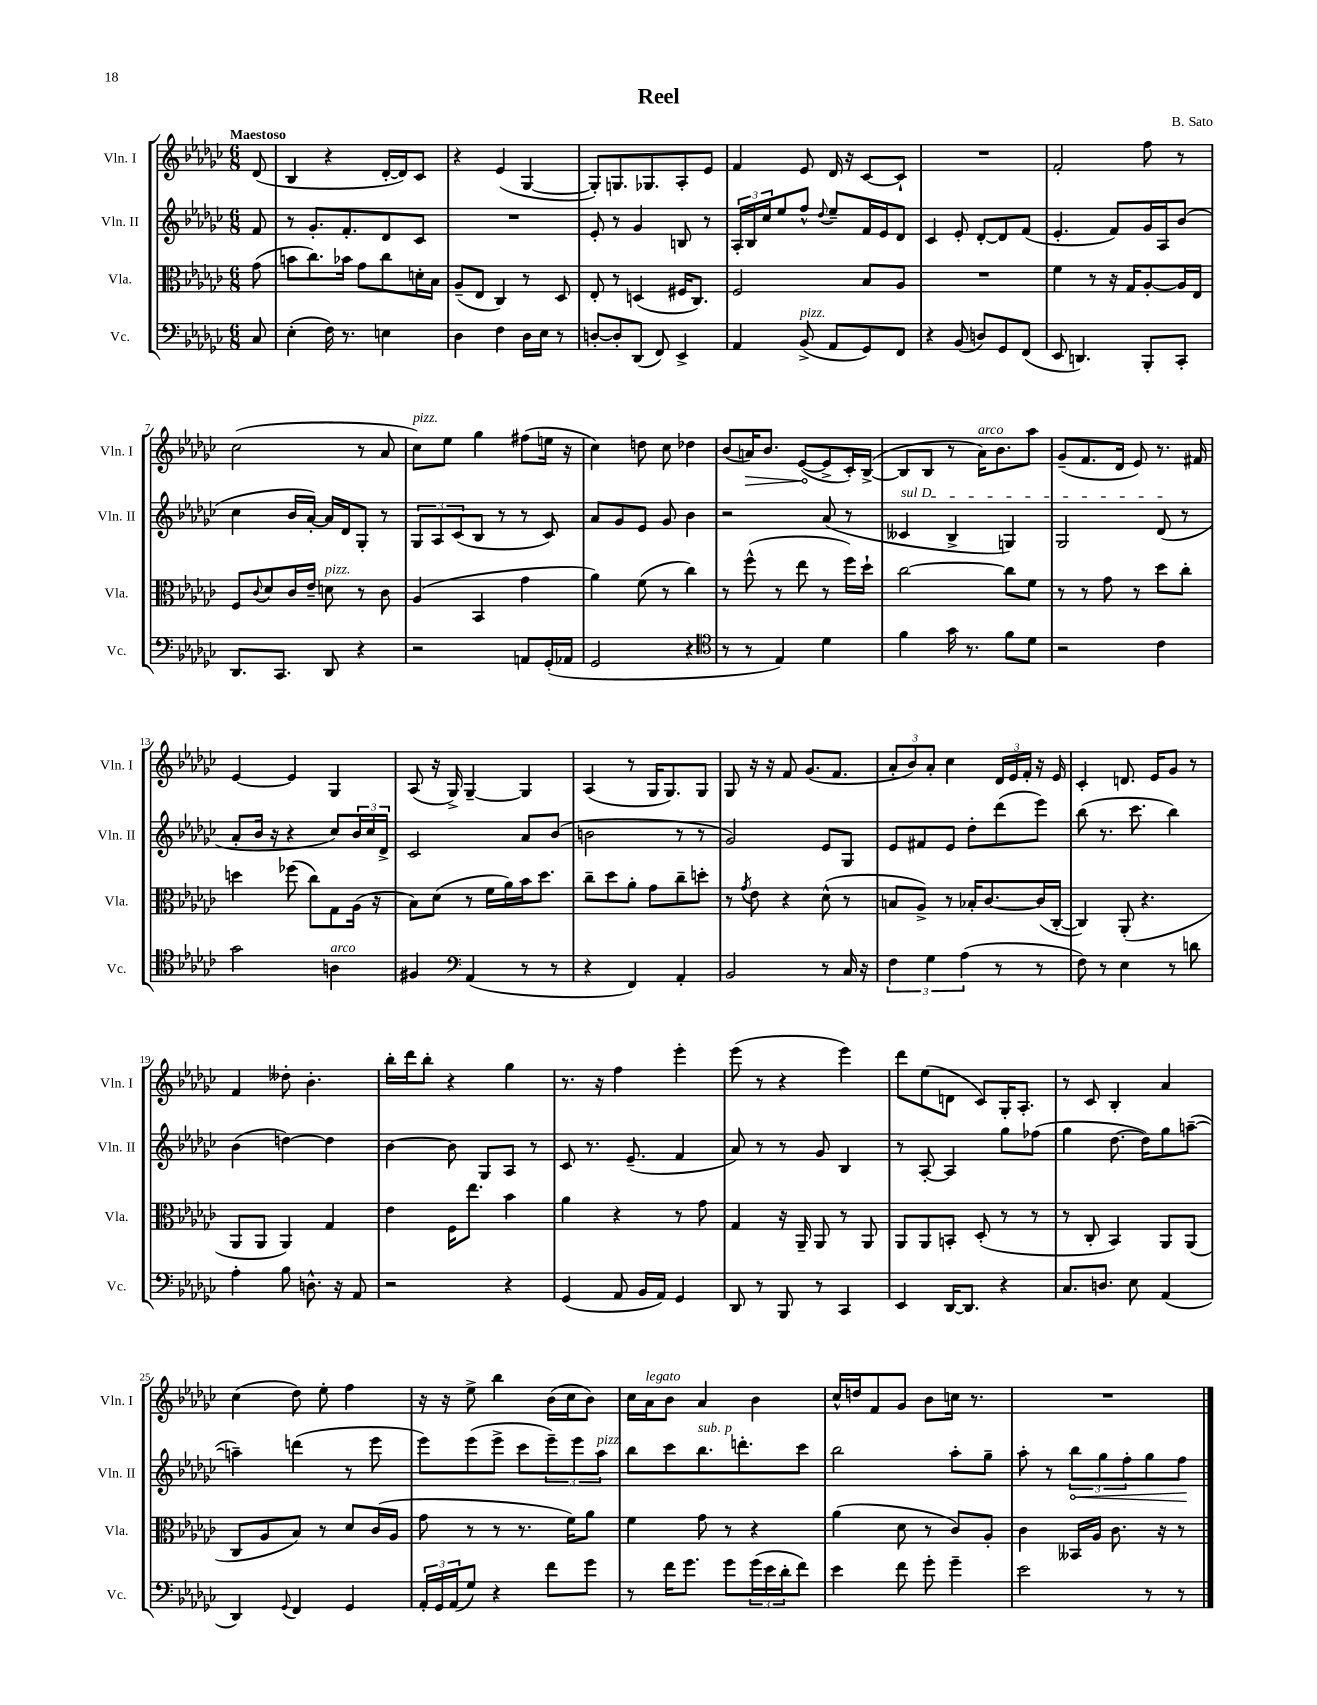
\header { title = "Reel" composer = "B. Sato" }
<<
\new StaffGroup <<
\new Staff = "s0" \with { instrumentName = "Vln. I" shortInstrumentName = "Vln. I" } {
    \clef treble \key ges \major \numericTimeSignature \time 6/8 \partial 8 \tempo "Maestoso"
    des'8( |
    bes4 r4 des'16~-. des'16) ces'8 |
    r4 ees'4( ges4~ |
    ges8-.) g8. ges8. aes8-. ees'8 |
    f'4 ees'8 des'16 r16 ces'8~ ces'8-! |
    R2. |
    f'2-. f''8 r8 |
    ces''2( r8 aes'8 |
    ces''8^\markup { \italic "pizz." }) ees''8 ges''4 fis''8( e''16 r16 |
    ces''4) d''8 ces''8 des''4 |
    bes'8( \once \override Hairpin.circled-tip = ##t a'16\>) bes'8. ees'8~\!( ees'8-> ces'16-.) bes16~->( |
    bes8 bes8 r8 aes'16^\markup { \italic "arco" }) bes'8. aes''8 |
    ges'8--( f'8. des'16 ees'8) r8. fis'16 |
    ees'4~ ees'4 ges4 |
    aes8( r16 ges16->) ges4~-- ges4 |
    aes4( r8 ges16 ges8.) ges8 |
    ges8 r16 r16 f'8 ges'8.( f'8. |
    \tuplet 3/2 { aes'8-. bes'8) aes'8-. } ces''4 \tuplet 3/2 { des'16 ees'16 f'16-. } r16 ees'16 |
    ces'4-. d'8. ees'16 ges'8 r8 |
    f'4 deses''8-. bes'4.-. |
    bes''16-. des'''16 bes''8-. r4 ges''4 |
    r8. r16 f''4 ees'''4-. |
    ees'''8( r8 r4 ees'''4) |
    des'''8 ees''8( d'8 ces'8) ges16-. aes8.-. |
    r8 ces'8 bes4-. aes'4 |
    ces''4( des''8) ees''8-. f''4 |
    r16 r16 ees''8-> bes''4 bes'16( ces''16 bes'8) |
    ces''16 aes'16^\markup { \italic "legato" } bes'8 aes'4 bes'4 |
    ces''16-^ d''16 f'8 ges'8 bes'8 c''16 r8. |
    R2. \bar "|." |
}
\new Staff = "s1" \with { instrumentName = "Vln. II" shortInstrumentName = "Vln. II" } {
    \clef treble \key ges \major \numericTimeSignature \time 6/8 \partial 8
    f'8 |
    r8 ges'8.-. f'8.-. des'8 ces'8 |
    R2. |
    ees'8-. r8 ges'4 b8 r8 |
    \tuplet 3/2 { aes16-. bes16 ces''16 } ees''8 f''8-^ \appoggiatura { des''8 } ees''8-- f'16 ees'16 des'8 |
    ces'4 ees'8-. des'8~-. des'8 f'8( |
    ees'4.-. f'8) ges'16 aes16 bes'8( |
    ces''4 bes'16 aes'16~-.) aes'16 des'16 ges8-. r8 |
    \tuplet 3/2 { ges8 aes8 ces'8( } bes8 r8 r8 ces'8) |
    aes'8 ges'8 ees'8 ges'8 bes'4 |
    r2 aes'8( r8 |
    \once \override TextSpanner.bound-details.left.text = \markup { \italic "sul D" } ceses'4\startTextSpan bes4-> g4) |
    ges2 des'8\stopTextSpan( r8 |
    aes'8-. bes'16 r16 r4 ces''8) \tuplet 3/2 { bes'16 ces''16 des'16-> } |
    ces'2 aes'8 bes'8( |
    b'2 r8 r8 |
    ges'2) ees'8 ges8 |
    ees'8 fis'8 ees'8 des''8-. des'''8( ees'''8) |
    bes''8( r8. ces'''8. bes''4) |
    bes'4( d''4~) d''4 |
    bes'4~ bes'8 ges8 aes8 r8 |
    ces'8 r8. ees'8.--( f'4 |
    aes'8) r8 r8 ges'8 bes4 |
    r8 aes8~-. aes4 ges''8 fes''8( |
    ges''4 des''8.~ des''16) ges''8 a''8~--( |
    a''4--) d'''4( r8 ees'''8 |
    ees'''8) ees'''8( ees'''8-> ces'''8 \tuplet 3/2 { ees'''8--) ees'''8 aes''8^\markup { \italic "pizz." } } |
    bes''8 ces'''8 bes''8.^\markup { \italic "sub. p" } d'''8.-. ces'''8 |
    bes''2 aes''8-. ges''8-- |
    aes''8-. r8 \tuplet 3/2 { \once \override Hairpin.circled-tip = ##t bes''8\< ges''8 f''8-. } ges''8 f''8\! \bar "|." |
}
\new Staff = "s2" \with { instrumentName = "Vla." shortInstrumentName = "Vla." } {
    \clef alto \key ges \major \numericTimeSignature \time 6/8 \partial 8
    ges'8( |
    b'8 ces''8.) bes'16 ges'8 ces''8 d'16-. bes16 |
    aes8--( ees8 ces4) r8 des8 |
    ees8-. r8 d4( fis16 ces8.) |
    f2 bes8 aes8 |
    R2. |
    f'4 r8 r16 ges16 aes8~-. aes16 ees16 |
    f8 \appoggiatura { ces'8 } des'8 ces'16 ees'16-- d'8^\markup { \italic "pizz." } r8 ces'8 |
    aes4( bes,4 ges'4 |
    aes'4) f'8( r8 ces''4) |
    r8 f''8-^( r8 ees''8 r8 f''16) des''16-! |
    ces''2~ ces''8 f'8 |
    r8 r8 ges'8 r8 des''8 ces''8-. |
    d''4 fes''8( ces''8) ges8 aes16( r16 |
    bes8) des'8( r8 f'16 aes'16) bes'16 des''8. |
    ces''8-- des''8 aes'8-. ges'8 ces''8-- d''8-. |
    r8 \acciaccatura { ges'8 } ees'8 r4 des'8-^( r8 |
    b8 aes8->) r8 bes16-. ces'8.~ ces'16( ces16~-. |
    ces4) aes,8-.( r4. |
    aes,8 aes,8 aes,4) ges4 |
    ees'4 f16 ees''8. bes'4 |
    aes'4 r4 r8 ges'8 |
    ges4 r16 aes,16-- aes,8 r8 aes,8 |
    aes,8 aes,8 b,8-. des8-.( r8 r8 |
    r8 ces8-. bes,4) aes,8 aes,8( |
    ces8 aes8 bes8) r8 des'8 ces'16( aes16 |
    ges'8 r8 r8 r8. f'16) aes'8 |
    f'4 ges'8 r8 r4 |
    aes'4( des'8 r8 ces'8) aes8-. |
    ces'4 beses,16 aes16 ces'8. r16 r8 \bar "|." |
}
\new Staff = "s3" \with { instrumentName = "Vc." shortInstrumentName = "Vc." } {
    \clef bass \key ges \major \numericTimeSignature \time 6/8 \partial 8
    ces8 |
    ees4-.( f16) r8. e4 |
    des4 f4 des16 ees16 r8 |
    d8~-. d8-. des,8( f,8) ees,4-> |
    aes,4 bes,8->^\markup { \italic "pizz." }( aes,8 ges,8) f,8 |
    r4 bes,8( d8) ges,8 f,8( |
    ees,8 d,4.) bes,,8-. ces,8-. |
    des,8. ces,8. des,8 r4 |
    r2 a,8 ges,16-.( aes,16 |
    ges,2 r4 |
    \clef tenor r8 r8 ees4) des'4 |
    f'4 ges'16 r8. f'8 des'8 |
    r2 ces'4 |
    ges'2 a4^\markup { \italic "arco" } |
    fis4 \clef bass aes,4( r8 r8 |
    r4 f,4) aes,4-. |
    bes,2 r8 ces16 r16 |
    \tuplet 3/2 { f4 ges4 aes4( } r8 r8 |
    f8) r8 ees4 r8 d'8 |
    aes4-. bes8 d8.-^ r16 aes,8 |
    r2 r4 |
    ges,4( aes,8 bes,16 aes,16) ges,4 |
    des,8 r8 bes,,8 r8 ces,4 |
    ees,4 des,16~ des,8. r4 |
    ces8. d8. ees8 aes,4( |
    des,4) \appoggiatura { ges,8 } f,4 ges,4 |
    \tuplet 3/2 { aes,16-. ges,16 aes,16( } ges8) r4 f'8 ges'8 |
    r8 f'16 ges'8. ges'8 \tuplet 3/2 { ges'16( ees'16 des'16-. } f'8) |
    ees'4 f'8 ges'8-. ges'4-- |
    ees'2 r8 r8 \bar "|." |
}
>>
>>
